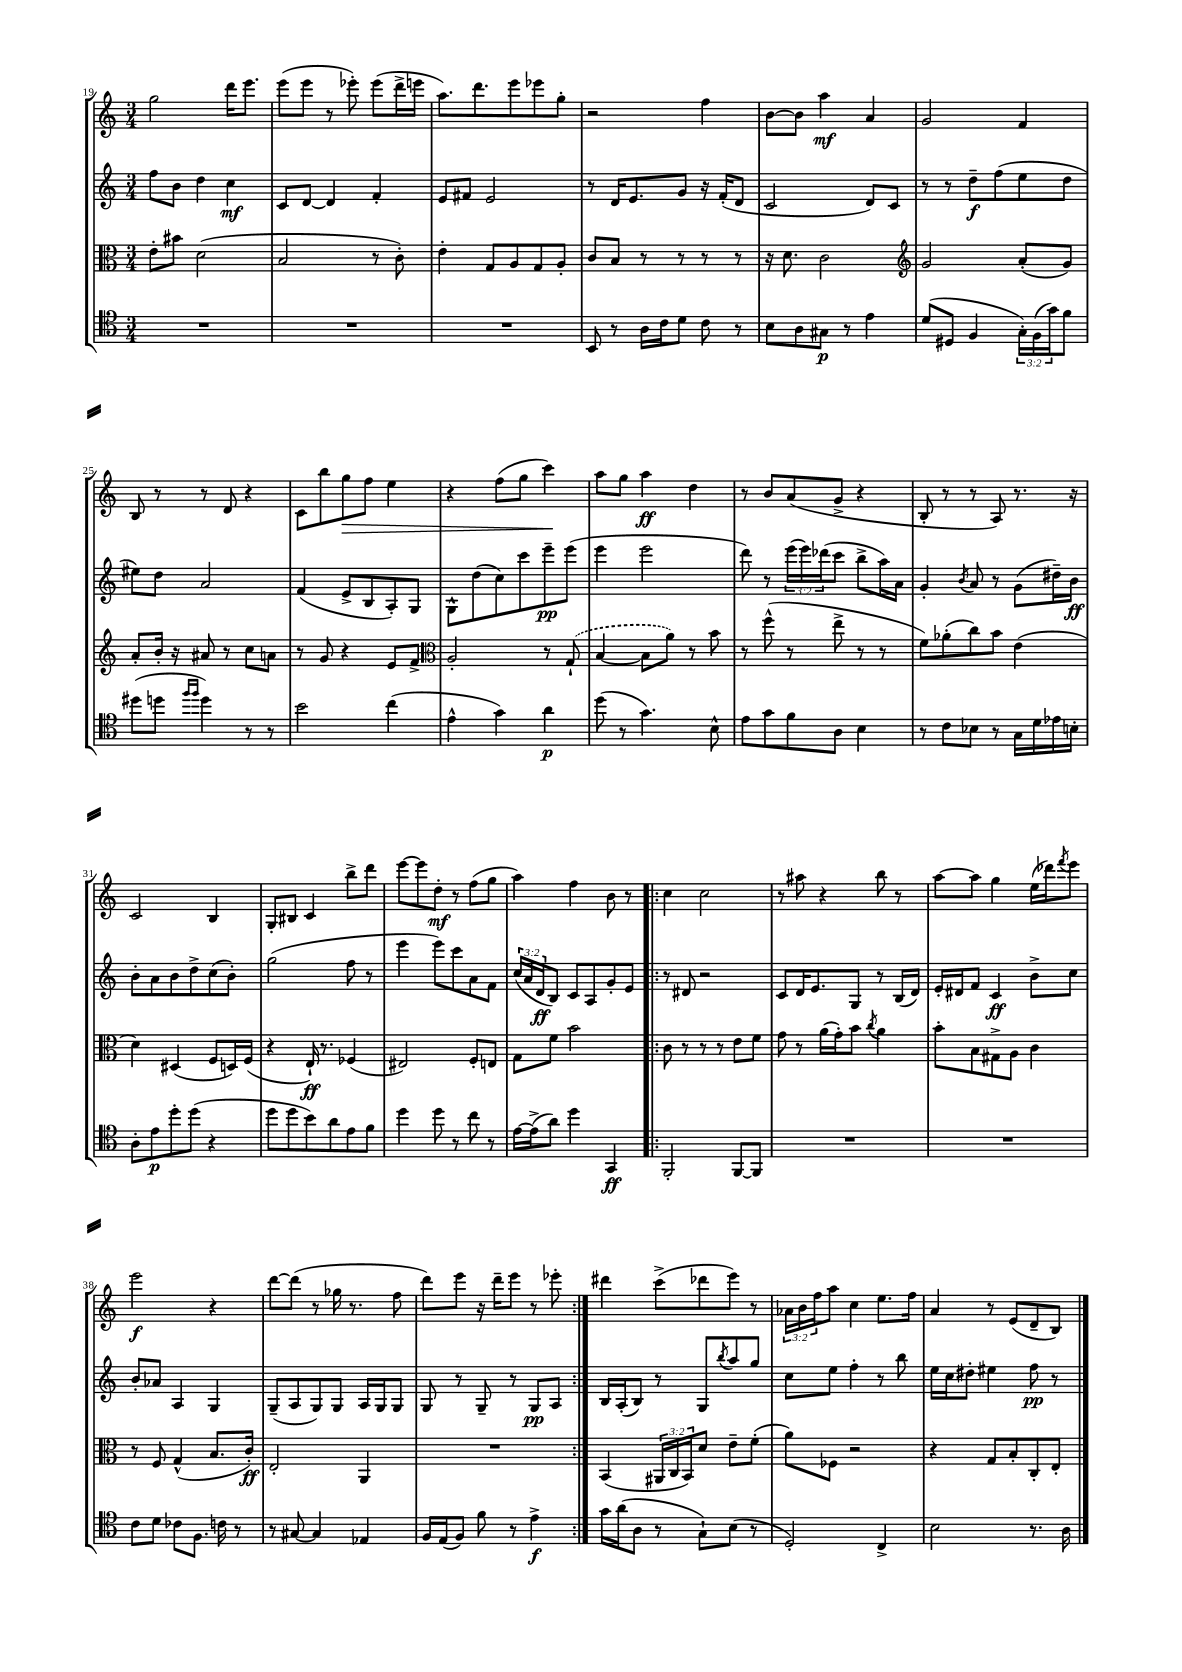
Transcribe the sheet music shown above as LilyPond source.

<<
\new StaffGroup <<
\new Staff = "s0" {
    \clef treble \key c \major \numericTimeSignature \time 3/4 \override Staff.TupletNumber.text = #tuplet-number::calc-fraction-text
    g''2 d'''16 e'''8. |
    e'''8( e'''8 r8 ees'''8-.) ees'''8( d'''16-> e'''16 |
    a''8.) d'''8. e'''8 ees'''8 g''8-. |
    r2 f''4 |
    b'8~ b'8 a''4\mf a'4 |
    g'2 f'4 |
    b8 r8 r8 d'8 r4 |
    c'8 b''8 g''8\> f''8 e''4 |
    r4 f''8( g''8 c'''4\!) |
    a''8 g''8 a''4\ff d''4 |
    r8 b'8 a'8( g'8-> r4 |
    b8-. r8 r8 a8) r8. r16 |
    c'2 b4 |
    g8-. bis8 c'4 b''8-> d'''8 |
    e'''8~ e'''8 d''8-.\mf r8 f''8( g''8 |
    a''4) f''4 b'8 r8 |
    \repeat volta 2 { c''4 c''2 |
    r8 ais''8 r4 b''8 r8 |
    a''8~ a''8 g''4 e''16( des'''16) \acciaccatura { f'''8 } e'''8 |
    e'''2\f r4 |
    d'''8~ d'''8( r8 ges''16 r8. f''8 |
    d'''8) e'''8 r16 d'''16-- e'''8 r8 ees'''8-. | }
    dis'''4 c'''8->( des'''8 e'''8) r8 |
    \tuplet 3/2 { aes'16 b'16 f''16 } a''8 c''4 e''8. f''16 |
    a'4 r8 e'8( d'8-- b8) \bar "|." |
}
\new Staff = "s1" {
    \clef treble \key c \major \numericTimeSignature \time 3/4 \override Staff.TupletNumber.text = #tuplet-number::calc-fraction-text
    f''8 b'8 d''4 c''4\mf |
    c'8 d'8~ d'4 f'4-. |
    e'8 fis'8 e'2 |
    r8 d'16 e'8. g'8 r16 f'16-.( d'8 |
    c'2 d'8) c'8 |
    r8 r8 d''8--\f f''8( e''8 d''8 |
    eis''8) d''8 a'2 |
    f'4( e'8-> b8 a8-.) g8 |
    g8-^ d''8( c''8) c'''8 e'''8--\pp e'''8( |
    e'''4 e'''2 |
    d'''8) r8 \tuplet 3/2 { e'''16( e'''16) des'''16( } c'''8 b''8-> a''16) a'16 |
    g'4-. \acciaccatura { b'8 } a'8 r8 g'8( dis''16--) b'16\ff |
    b'8-. a'8 b'8 d''8-> c''8( b'8-.) |
    g''2( f''8 r8 |
    e'''4 e'''8) c'''8 a'8 f'8 |
    \tuplet 3/2 { c''16( a'16 d'16\ff } b8) c'8 a8 g'8-. e'8 |
    \repeat volta 2 { r8 dis'8 r2 |
    c'8 d'16 e'8. g8 r8 b16( d'16) |
    e'16-. dis'16 f'8 c'4\ff b'8-> c''8 |
    b'8-. aes'8 a4 g4 |
    g8--( a8 g8) g8 a16 g16 g8 |
    g8 r8 g8-- r8 g8\pp a8 | }
    b16 a16-.( b8) r8 g8 \acciaccatura { b''8 } a''8 g''8 |
    c''8 e''8 f''4-. r8 b''8 |
    e''16 c''16 dis''8-. eis''4 f''8\pp r8 \bar "|." |
}
\new Staff = "s2" {
    \clef alto \key c \major \numericTimeSignature \time 3/4 \override Staff.TupletNumber.text = #tuplet-number::calc-fraction-text
    e'8-. bis'8 d'2( |
    b2 r8 c'8-.) |
    e'4-. g8 a8 g8 a8-. |
    c'8 b8 r8 r8 r8 r8 |
    r16 d'8. c'2 |
    \clef treble g'2 a'8-.( g'8) |
    a'8-. b'16-. r16 ais'8 r8 c''8 a'8 |
    r8 g'8 r4 e'8 f'8-> |
    \clef alto a2-. r8 \once \slurDashed g8-!( |
    b4~ b8 a'8) r8 b'8 |
    r8 f''8-^( r8 e''8-> r8 r8 |
    f'8) aes'8-.( c''8) b'8 e'4( |
    d'4) dis4( f8 d16) f16( |
    r4 e16-!\ff) r8. fes4( |
    eis2) f8-. e8 |
    g8 f'8 b'2 |
    \repeat volta 2 { c'8 r8 r8 r8 e'8 f'8 |
    g'8 r8 a'16( g'16-.) b'8 \acciaccatura { c''8 } a'4 |
    b'8-. b8 gis8-> a8 c'4 |
    r8 f8 g4-^( b8. c'16-.\ff) |
    e2-. a,4 |
    R2. | }
    b,4( \tuplet 3/2 { ais,16 c16 b,16) } d'8 e'8-- f'8-.( |
    a'8) fes8 r2 |
    r4 g8 b8-. c8-. e8-. \bar "|." |
}
\new Staff = "s3" {
    \clef tenor \key c \major \numericTimeSignature \time 3/4 \override Staff.TupletNumber.text = #tuplet-number::calc-fraction-text
    R2. |
    R2. |
    R2. |
    b,8 r8 a16 c'16 d'8 c'8 r8 |
    b8 a8 gis8\p r8 e'4 |
    d'8( dis8 f4 \tuplet 3/2 { g16-.) f16( g'16) } f'8 |
    dis''8( d''8 \grace { f''16 f''16 } d''4) r8 r8 |
    b'2 c''4( |
    e'4-^ g'4) a'4\p |
    d''8( r8 g'4.) b8-^ |
    e'8 g'8 f'8 a8 b4 |
    r8 c'8 bes8 r8 g16 d'16 ees'16 b16-. |
    a8-. e'8\p d''8-. d''8( r4 |
    d''8 d''8 b'8) a'8 e'8 f'8 |
    d''4 d''8 r8 c''8 r8 |
    e'16~ e'16->( a'8) d''4 g,4\ff |
    \repeat volta 2 { f,2-. f,8~ f,8 |
    R2. |
    R2. |
    c'8 d'8 ces'8 f8. c'16 r8 |
    r8 gis8~ gis4 ees4 |
    f16 e16( f8) f'8 r8 e'4->\f | }
    g'16 a'16( a8 r8 g8-!) b8( r8 |
    d2-.) c4-> |
    b2 r8. a16 \bar "|." |
}
>>
>>
\layout { \context { \Score currentBarNumber = #19 } }
